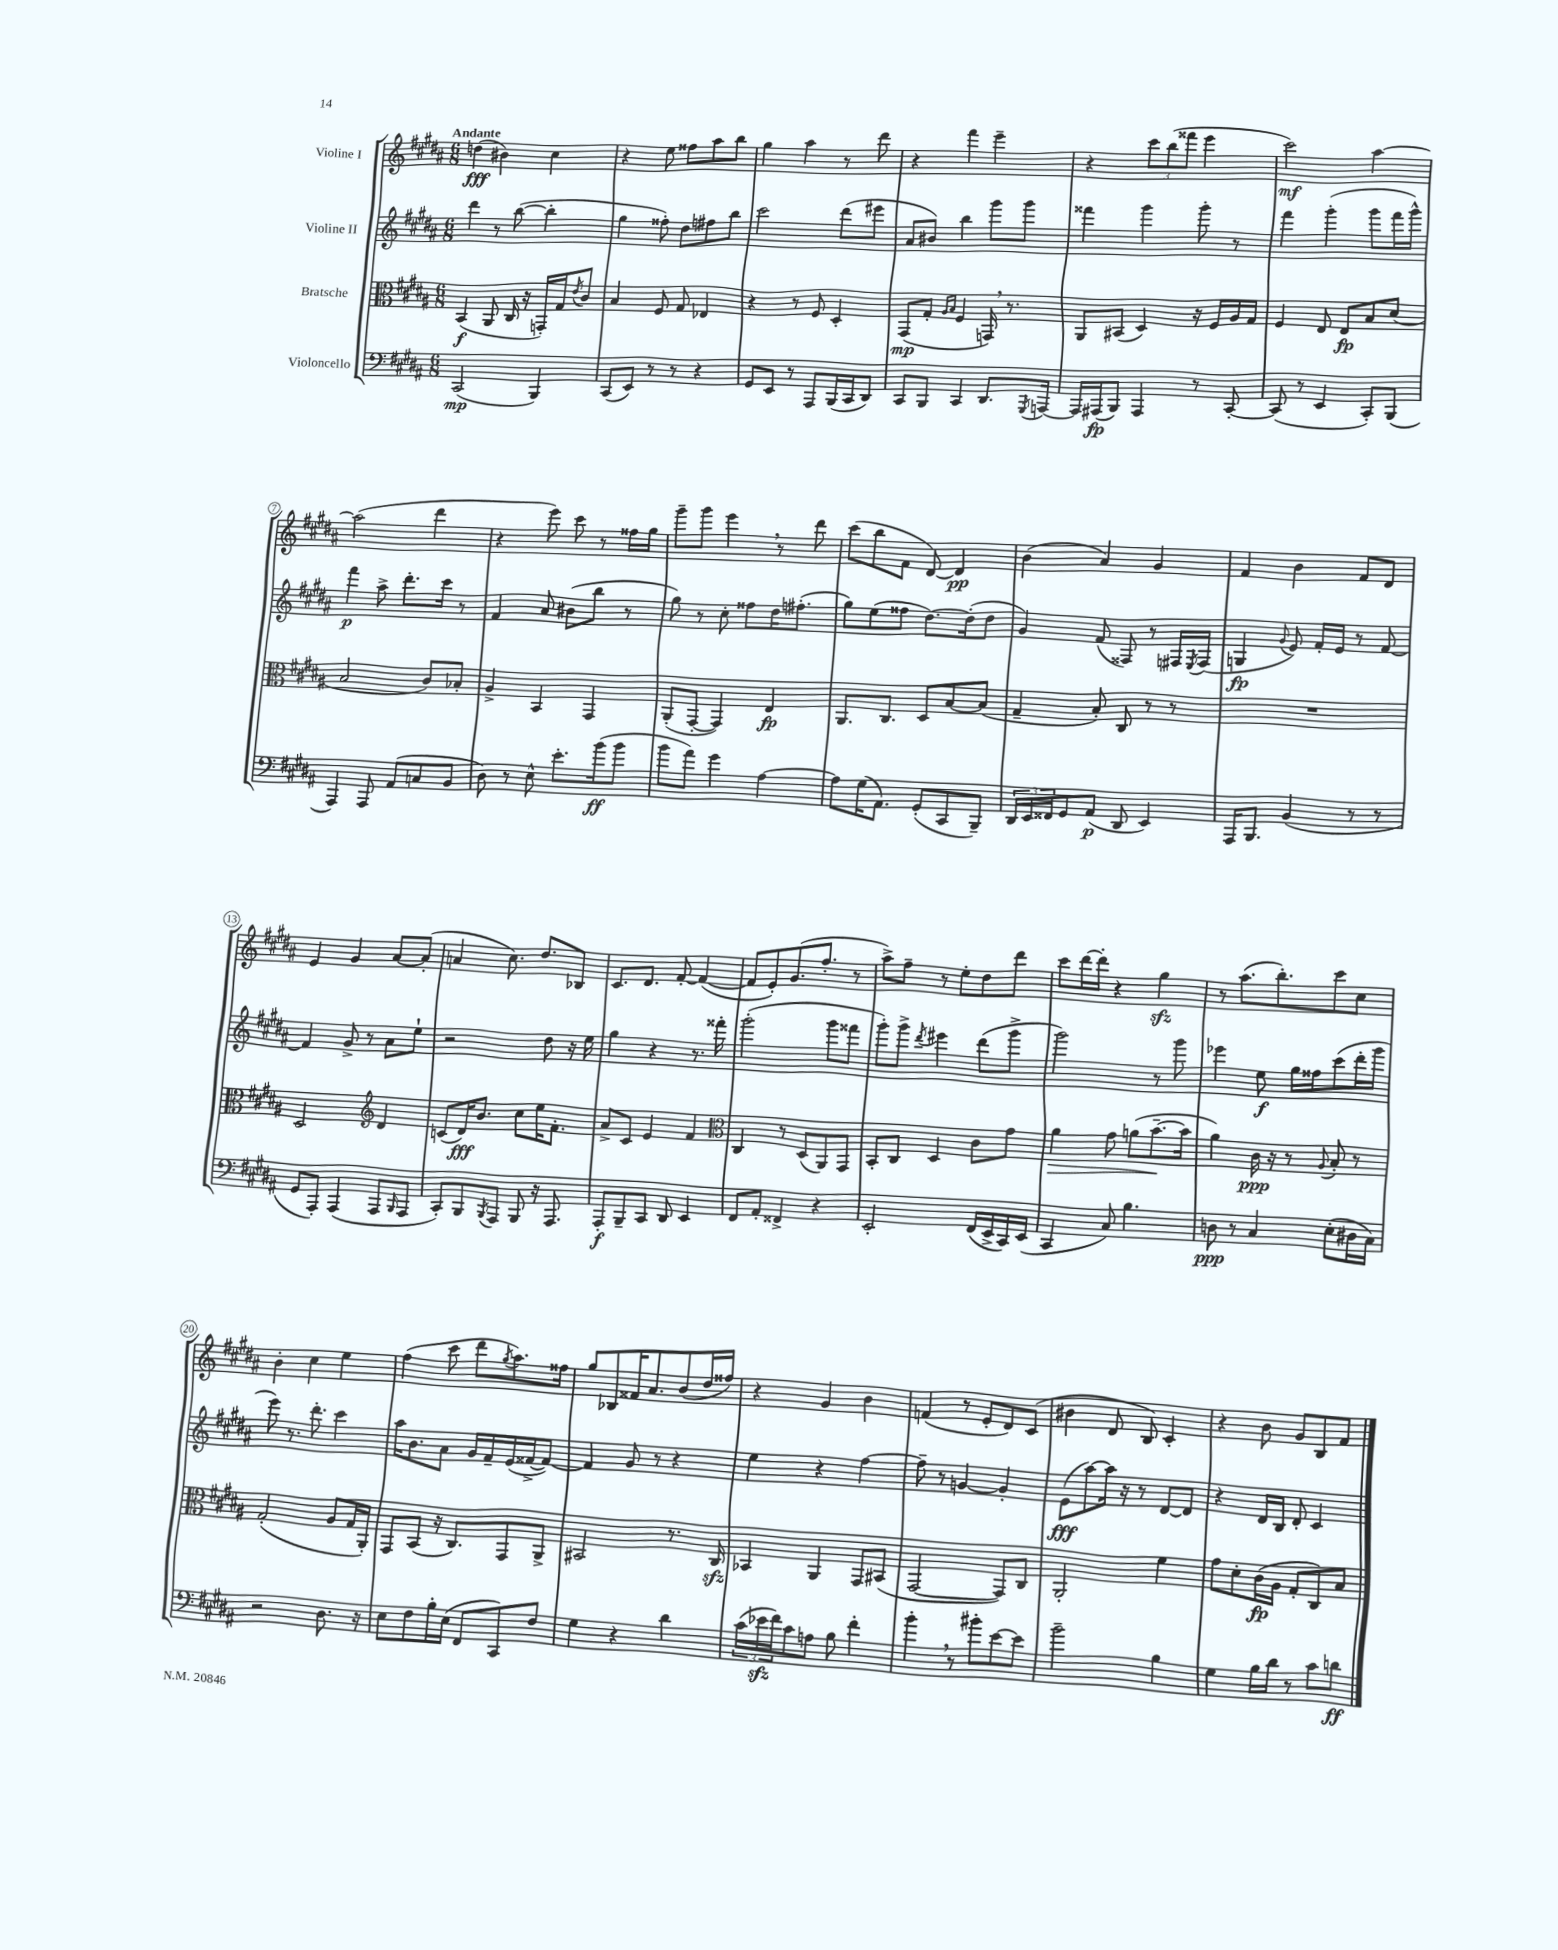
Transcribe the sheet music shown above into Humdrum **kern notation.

**kern	**dynam	**kern	**dynam	**kern	**dynam	**kern	**dynam
*part4	*part4	*part3	*part3	*part2	*part2	*part1	*part1
*staff4	*staff4	*staff3	*staff3	*staff2	*staff2	*staff1	*staff1
*I"Violoncello	*	*I"Bratsche	*	*I"Violine II	*	*I"Violine I	*
*clefF4	*	*clefC3	*	*clefG2	*	*clefG2	*
*k[f#c#g#d#a#]	*	*k[f#c#g#d#a#]	*	*k[f#c#g#d#a#]	*	*k[f#c#g#d#a#]	*
*M6/8	*	*M6/8	*	*M6/8	*	*M6/8	*
=1	=1	=1	=1	=1	=1	=1	=1
!	!	!	!	!	!	!LO:TX:a:B:t=Andante	!
(2CC#/	mp	(4BB/	f	4ddd#\	.	(4ddn\	fff
.	.	8AA#/	.	8r	.	4b#X\)	.
.	.	16C#/	.	([8bb\	.	.	.
.	.	16r	.	.	.	.	.
4BBB/)	.	16GGn'/LL)	.	4bb'\]	.	4cc#\	.
.	.	16G#/J	.	.	.	.	.
.	.	8qe/	.	.	.	.	.
.	.	8c#/J	.	.	.	.	.
=2	=2	=2	=2	=2	=2	=2	=2
(8CC#/L	.	4B/	.	4gg#\	.	4r	.
8EE/J)	.	.	.	.	.	.	.
8r	.	8F#/	.	8ff##X'\)	.	8ee\	.
8r	.	8G#/	.	8dd#\L	.	8ff##X\L	.
4r	.	4E-X/	.	8ff#X\	.	8aa#\	.
.	.	.	.	8bb\J	.	8bb\J	.
=3	=3	=3	=3	=3	=3	=3	=3
8GG#/L	.	4r	.	2ccc#\	.	4gg#\	.
8EE/J	.	.	.	.	.	.	.
8r	.	8r	.	.	.	4aa#\	.
8AAA#/L	.	8F#/	.	.	.	.	.
(16BBB/L	.	4D#'/	.	(8ddd#\L	.	8r	.
16CC#/J	.	.	.	.	.	.	.
8DD#/J)	.	.	.	8eee#X\J	.	8ddd#\	.
=4	=4	=4	=4	=4	=4	=4	=4
8CC#/L	.	(8GG#/L	mp	8a#/L	.	4r	.
8BBB/J	.	8G#'/J	.	8b#X/J)	.	.	.
.	.	16qqA#/LL	.	.	.	.	.
.	.	16qqB/JJ	.	.	.	.	.
4CC#/	.	4F#/	.	4bb\	.	4fff#\	.
8.DD#/L	.	16GGn,/)	.	8ggg#\L	.	4eee~\	.
.	.	8.r	.	.	.	.	.
.	.	.	.	8ggg#\J	.	.	.
8qGGG#/	.	.	.	.	.	.	.
[16AAAn/Jk	.	.	.	.	.	.	.
=5	=5	=5	=5	=5	=5	=5	=5
16AAA/LL]	.	8AA#/L	.	4fff##X\	.	4r	.
(16AAA#X/J	fp	.	.	.	.	.	.
8BBB/J)	.	(8BB#X/J	.	.	.	.	.
4AAA#/	.	4D#/)	.	4ggg#\	.	12ccc#\L	.
.	.	.	.	.	.	(12bb\	.
.	.	.	.	.	.	12fff##X\J	.
8r	.	16r	.	8ggg#'\	.	4eee\	.
.	.	16F#/LL	.	.	.	.	.
[8CC#'/	.	16A#/	.	8r	.	.	.
.	.	16G#/JJ	.	.	.	.	.
=6	=6	=6	=6	=6	=6	=6	=6
(8CC#/]	.	4F#/	.	4fff#\	.	2ccc#\)	mf
8r	.	.	.	.	.	.	.
4EE/	.	8E/	.	(4ggg#'\	.	.	.
.	.	8E/L	fp	.	.	.	.
8CC#'/L)	.	8B/	.	8ggg#\L	.	[4aa#\	.
(8BBB/J	.	(8d#/J	.	16fff#\L	.	.	.
.	.	.	.	16ggg#^^\JJ)	.	.	.
!!LO:LB:g=z
=7	=7	=7	=7	=7	=7	=7	=7
4AAA#/)	.	2B/	.	4fff#\	p	(2aa#\]	.
8AAA#/	.	.	.	8aa#^\	.	.	.
(8AA#/L	.	.	.	8.ddd#'\L	.	.	.
8Cn/	.	8c#/L)	.	.	.	4ddd#\	.
.	.	.	.	16ccc#\Jk	.	.	.
8BB/J	.	8B-X'/J	.	8r	.	.	.
=8	=8	=8	=8	=8	=8	=8	=8
8D#\)	.	4A#^/	.	4f#/	.	4r	.
8r	.	.	.	.	.	.	.
8E^^\	.	4BB/	.	8a#/	.	8eee\)	.
8.e'\L	.	.	.	(8b#X\L	.	8ccc#\	.
.	.	4GG#/	.	8bb\J	.	8r	.
(16b\k	ff	.	.	.	.	.	.
8b\J	.	.	.	8r	.	16ff##X\LL	.
.	.	.	.	.	.	16gg#\JJ	.
=9	=9	=9	=9	=9	=9	=9	=9
8b\L	.	(8AA#'/L	.	8gg#\)	.	8ggg#~\L	.
8a#\J)	.	[8GG#'/J	.	8r	.	8ggg#\J	.
4g#\	.	4GG#/])	.	8cc#'\	.	4eee,\	.
.	.	.	.	8ff##X\L	.	.	.
[4A#\	.	4E/	fp	16dd#\K	.	8r	.
.	.	.	.	(8.ff#X'\J	.	.	.
.	.	.	.	.	.	8ddd#\	.
=10	=10	=10	=10	=10	=10	=10	=10
8A#\L]	.	8.AA#/L	.	8gg#\L)	.	(8ccc#\L	.
(16G#\K	.	.	.	(8ee\	.	8bb\	.
8.AA#\J)	.	8.C#/J	.	.	.	.	.
.	.	.	.	8ff##X\J	.	8f#\J	.
(8GG#'/L	.	8D#/L	.	[8.dd#\L)	.	[8d#/)	.
8CC#/	.	[8B/	.	.	.	4d#/]	pp
.	.	.	.	(16dd#'\k]	.	.	.
8BBB~/J)	.	(8B/J]	.	8dd#\J	.	.	.
=11	=11	=11	=11	=11	=11	=11	=11
24DD#/LL	.	4G#~/	.	4g#/)	.	(4b\	.
24EE/	.	.	.	.	.	.	.
24FF##X/J	.	.	.	.	.	.	.
8GG#/	.	.	.	.	.	.	.
(8AA#/J	p	8B'/)	.	(8f#/	.	4a#/)	.
8DD#/	.	8C#/	.	8F##X/)	.	.	.
4EE/)	.	8r	.	8r	.	4g#/	.
.	.	8r	.	16F#X/LL	.	.	.
.	.	.	.	8qE/	.	.	.
.	.	.	.	(16F#/JJ	.	.	.
=12	=12	=12	=12	=12	=12	=12	=12
16AAA#/KL	.	2.r	.	4Gn/	fp	4f#/	.
8.BBB/J	.	.	.	.	.	.	.
.	.	.	.	8qqg#/	.	.	.
(4BB/	.	.	.	8e/)	.	4b\	.
.	.	.	.	16f#'/LL	.	.	.
.	.	.	.	16e/JJ	.	.	.
8r	.	.	.	8r	.	8f#/L	.
8r	.	.	.	[8f#/	.	8d#/J	.
!!LO:LB:g=z
=13	=13	=13	=13	=13	=13	=13	=13
8GG#/L	.	2D#/	.	4f#/]	.	4e/	.
8AAA#'/J)	.	.	.	.	.	.	.
(4AAA#/	.	.	.	8g#^/	.	4g#/	.
.	.	.	.	8r	.	.	.
*	*	*clefG2	*	*	*	*	*
8AAA#/L	.	4d#/	.	8a#\L	.	[8a#/L	.
16qqBBB/	.	.	.	.	.	.	.
8AAA#/J	.	.	.	8ee`\J	.	(8a#'/J]	.
=14	=14	=14	=14	=14	=14	=14	=14
8CC#'/L)	.	(8cn/L	.	2r	.	4an/	.
8BBB/	.	16d#/K)	fff	.	.	.	.
.	.	8.b/J	.	.	.	.	.
8qBBB/	.	.	.	.	.	.	.
8AAA#/J	.	.	.	.	.	8.cc#\)	.
8BBB/	.	8cc#\L	.	.	.	.	.
.	.	.	.	.	.	8.dd#/L	.
16r	.	16ee\K	.	8dd#\	.	.	.
8.AAA#/	.	8.f#'\J	.	.	.	.	.
.	.	.	.	16r	.	8B-X/J	.
.	.	.	.	16ee\	.	.	.
=15	=15	=15	=15	=15	=15	=15	=15
8AAA#'/L	f	8a#^/L	.	4gg#\	.	8.c#/L	.
8BBB~/	.	8c#/J	.	.	.	.	.
.	.	.	.	.	.	8.d#/J	.
8CC#/J	.	4e/	.	4r	.	.	.
8DD#/	.	.	.	.	.	[8f#'/	.
4EE/	.	4f#/	.	8.r	.	(4f#/_	.
.	.	.	.	16fff##X'\	.	.	.
=16	=16	=16	=16	=16	=16	=16	=16
*	*	*clefC3	*	*	*	*	*
8FF#/L	.	4C#/	.	(2ggg#'\	.	8f#/L]	.
8AA#'/J	.	.	.	.	.	8e'/)	.
4FF##X^/	.	8r	.	.	.	(8.g#/	.
.	.	(8D#/L	.	.	.	.	.
.	.	.	.	.	.	8.ff#'/J	.
4r	.	8AA#/)	.	8ggg#\L	.	.	.
.	.	8GG#/J	.	8fff##X\J	.	8r	.
=17	=17	=17	=17	=17	=17	=17	=17
2EE'/	.	8BB'/L	.	8ggg#'\L)	.	8aa#^\L)	.
.	.	8C#/J	.	8ggg#^\J	.	8ff#~\J	.
.	.	.	.	8qddd#/	.	.	.
.	.	4D#/	.	4eee#X\	.	8r	.
.	.	.	.	.	.	8ee'\L	.
(16FF#/LL	.	8c#\L	.	(8ddd#\L	.	8dd#\	.
16EE^/	.	.	.	.	.	.	.
16CC#/)	.	8g#\J	.	8ggg#^\J	.	8ddd#\J	.
(16EE/JJ	.	.	.	.	.	.	.
=18	=18	=18	=18	=18	=18	=18	=18
!	!	!	!LO:HP:b	!	!	!	!
4CC#/	.	4a#\	>	2ggg#\)	.	8ccc#\L	.
.	.	.	.	.	.	[16ddd#\L	.
.	.	.	.	.	.	16ddd#'\JJ]	.
8C#/)	.	8g#\	.	.	.	4r	.
4.B\	.	(8an\L	.	.	.	.	.
.	.	[8.b~\	.	8r	.	4gg#zz\	.
.	.	.	.	8ggg#\	.	.	.
.	.	16b\Jk]	]	.	.	.	.
=19	=19	=19	=19	=19	=19	=19	=19
8Dn\	ppp	4a#\)	.	4eee-X\	.	8r	.
8r	.	.	.	.	.	(8.aa#\L	.
4C#/	.	16c#\	ppp	8ee\	f	.	.
.	.	16r	.	.	.	8.bb'\)	.
.	.	8r	.	16gg#\LL	.	.	.
.	.	.	.	16ff##X\J	.	.	.
.	.	8qqA#/	.	.	.	.	.
(8E'\L	.	8B'/	.	(8ccc#\	.	8ccc#\	.
16D#X\L	.	8r	.	16ddd#'\L	.	8cc#\J	.
16C#\JJ)	.	.	.	16ggg#\JJ	.	.	.
!!LO:LB:g=z
=20	=20	=20	=20	=20	=20	=20	=20
2r	.	(2G#'/	.	8eee\)	.	4b'\	.
.	.	.	.	8.r	.	.	.
.	.	.	.	.	.	4cc#\	.
.	.	.	.	8.ddd#'\	.	.	.
8.D#\	.	8A#/L	.	4ccc#\	.	4ee\	.
.	.	16G#/L	.	.	.	.	.
16r	.	16AA#'/JJ)	.	.	.	.	.
=21	=21	=21	=21	=21	=21	=21	=21
8E\L	.	8GG#/L	.	16aa#\KL	.	(4ff#\	.
.	.	.	.	8.b\	.	.	.
8F#\	.	(8BB/J	.	.	.	.	.
16B'\L	.	16r	.	8a#\J	.	8ccc#\	.
(16E\JJ	.	8.C#/L)	.	.	.	.	.
8FF#/L	.	.	.	16g#/LL	.	8ddd#\L	.
.	.	.	.	16f#~/	.	.	.
.	.	.	.	.	.	8qgg#/	.
8CC#/)	.	8GG#/	.	(16e/	.	8.aa#\)	.
.	.	.	.	[16f##X^/J	.	.	.
8F#/J	.	8AA#^/J	.	8f##/J_)	.	.	.
.	.	.	.	.	.	16ff##X\Jk	.
=22	=22	=22	=22	=22	=22	=22	=22
4G#\	.	2BB#X/	.	4f##/]	.	8gg#/L	.
.	.	.	.	.	.	8B-X/	.
4r	.	.	.	8g#/	.	16f##X/K	.
.	.	.	.	.	.	8.a#/	.
.	.	.	.	8r	.	.	.
4d#\	.	8.r	.	4r	.	(8b/	.
.	.	.	.	.	.	16dd#/L	.
.	.	16C#zz/	.	.	.	16ff##X/JJ)	.
=23	=23	=23	=23	=23	=23	=23	=23
(24c#\LL	.	4BB-X/	.	4ee\	.	4r	.
24e-Xzz\	.	.	.	.	.	.	.
24f#\J)	.	.	.	.	.	.	.
8c#\	.	.	.	.	.	.	.
8An\J	.	4AA#/	.	4r	.	4g#/	.
8B\	.	.	.	.	.	.	.
4f#'\	.	8GG#/L	.	[4ff#\	.	4b\	.
.	.	(8BB#X/J	.	.	.	.	.
=24	=24	=24	=24	=24	=24	=24	=24
4b',\	.	[2GG#/	.	8ff#~\]	.	(4fn/	.
.	.	.	.	8r	.	.	.
8r	.	.	.	[4gn/	.	8r	.
8b#X'\L	.	.	.	.	.	8e'/L	.
[8e\	.	8GG#/L])	.	4g'/]	.	8d#/)	.
8e\J]	.	8C#/J	.	.	.	(8c#/J	.
=25	=25	=25	=25	=25	=25	=25	=25
2b~\	.	2AA#'/	.	(8e\L	fff	4b#X\	.
.	.	.	.	[8aa#\)	.	.	.
.	.	.	.	16aa#\Jk]	.	8d#/	.
.	.	.	.	16r	.	.	.
.	.	.	.	8r	.	8B/)	.
4B\	.	4f#\	.	[8d#/L	.	4c#'/	.
.	.	.	.	8d#/J]	.	.	.
=26	=26	=26	=26	=26	=26	=26	=26
4G#\	.	8g#\L	.	4r	.	4r	.
.	.	8d#'\	.	.	.	.	.
16B\LL	.	(16c#\L	fp	16d#/LL	.	8b\	.
16d#\JJ	.	16A#\JJ	.	16B/JJ	.	.	.
8r	.	8G#'/L	.	8d#'/	.	8g#/L	.
8c#\L	.	8C#/)	.	4c#/	.	8B/	.
8dn\J	ff	8B/J	.	.	.	8f#/J	.
==	==	==	==	==	==	==	==
*-	*-	*-	*-	*-	*-	*-	*-
